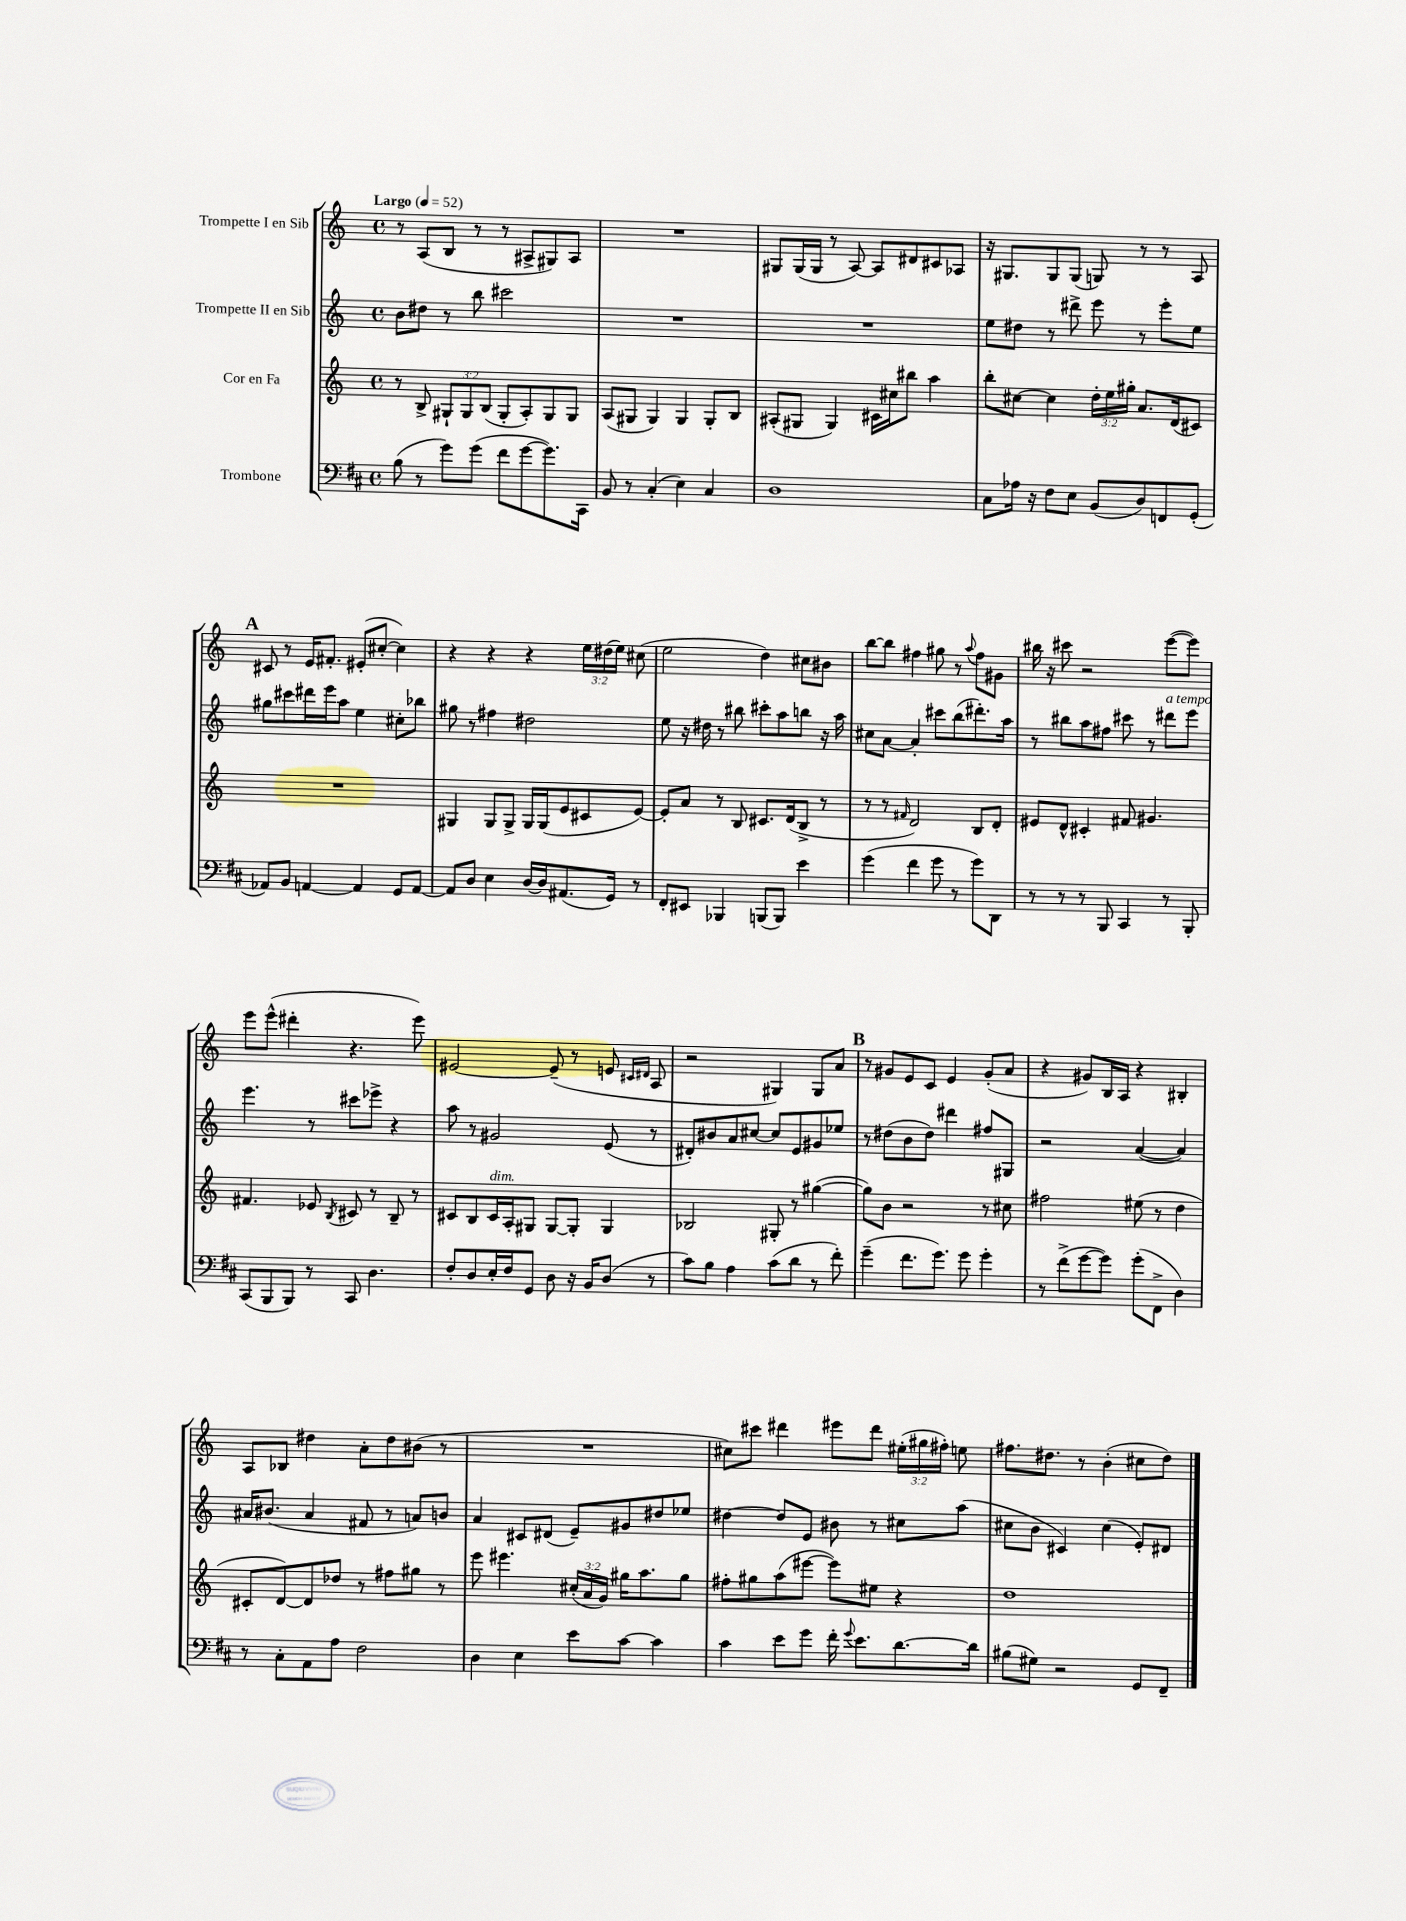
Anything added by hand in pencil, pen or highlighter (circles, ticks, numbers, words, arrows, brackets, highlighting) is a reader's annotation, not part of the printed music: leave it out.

**kern	**kern	**kern	**kern
*staff4	*staff3	*staff2	*staff1
*clefF4	*clefG2	*clefG2	*clefG2
*k[f#c#]	*k[]	*k[]	*k[]
*M4/4	*M4/4	*M4/4	*M4/4
*met(c)	*met(c)	*met(c)	*met(c)
*MM52	*MM52	*MM52	*MM52
(8B	8r	8b	8r
8r	8B^	8dd#	(8A
8g)	12G#`	8r	8B
.	12G#	.	.
(8g	.	8bb	8r
.	(12B	.	.
8f#	8G#'	2ccc#	8r
[8g	8A')	.	8A#^
8.g])	8G#	.	8G#)
.	8G#	.	8A#
16CC#	.	.	.
=	=	=	=
8BB	(8A	1r	1r
8r	8G#	.	.
(4C#'	4G#)	.	.
4E)	4G#	.	.
4C#	8G#'	.	.
.	8B	.	.
=	=	=	=
1D	(8A#'	1r	8G#
.	8G#	.	(16G#
.	.	.	16G#
.	4G#)	.	8r
.	.	.	[8A)
.	16c#	.	8A]
.	16cc#	.	.
.	8bb#	.	8d#
.	4aa	.	8c#
.	.	.	8A-
=	=	=	=
8C#	8bb'	8ee	16r
.	.	.	8.G#
16A-	[8cc#	8dd#	.
16r	.	.	.
8F#	4cc#]	8r	8G#
8E	.	8ddd#^	(8G#
(8BB	24dd'	8eee	8G)
.	24ee	.	.
.	24gg#'	.	.
8D)	8.a	8r	8r
8FF	.	8eee'	8r
.	(16d	.	.
(8GG'	8c#)	8ee	8A
=	=	=	=
8AA-)	1r	8gg#	8c#
8BB	.	8ccc#	8r
[4AA	.	16ddd#	16e
.	.	16eee	8.f#'
.	.	8aa	.
4AA]	.	4ee	(8e#'
.	.	.	[8cc#'
8GG	.	8cc#'	4cc#])
[8AA	.	8bb-	.
=	=	=	=
8AA]	4G#	8gg#	4r
8D	.	8r	.
4E	8G#	4ff#	4r
.	8G#^	.	.
[16D	16G#	2dd#	4r
16D]	(16G#	.	.
(8.AA#	8e	.	.
.	8c#	.	24ee
.	.	.	(24dd#
16GG)	.	.	.
.	.	.	24ee)
8r	[8e)	.	(8cc#
=	=	=	=
8FF#'	8e']	8ee	2ee
8EE#	8a	16r	.
.	.	16dd#	.
4BBB-	8r	8r	.
.	8B	8bb#	.
(8BBB	8.c#	8ccc#'	4dd)
8BBB)	.	8aa	.
.	(16d	.	.
4e	8B^	8bb	8cc#
.	8r	16r	8b#
.	.	16aa	.
=	=	=	=
(4g	8r	8cc#	[8bb
.	8r	[8a	8bb]
.	16qqf#	.	.
4f#	2d)	4a']	4ff#
8g	.	8ccc#	8gg#
8r	.	(8bb	8r
.	.	.	8qqaa
8g)	8B	8.ddd#')	8ff#
8DD	8d'	.	8g#
.	.	16aa	.
=	=	=	=
8r	8e#	8r	16bb#
.	.	.	16r
8r	8d^^	8bb#	8ccc#
8r	4c#'	8aa	2r
8BBB	.	8ff#	.
4CC#	8f#	8ccc#	.
.	4.g#	8r	.
8r	.	8ddd#	([8eee
8BBB'	.	8eee	8eee])
=	=	=	=
(8CC#	4.f#	4.eee	8eee
8BBB	.	.	(8eee^^
8BBB)	.	.	4ddd#'
8r	8e-	8r	.
.	8qB	.	.
8CC#	8c#	8ccc#	4.r
4.D	8r	8eee-^	.
.	8B~	4r	.
.	8r	.	8eee)
=	=	=	=
8F#'	8c#	8aa	[2e#
8D	8B	8r	.
16E'	16c#	2g#	.
16F#	16A'	.	.
8GG	8G#	.	.
8D	[8G#	.	(8e#~]
16r	8G#']	.	8r
16BB	.	.	.
(8D	4G#	(8e	8e
.	.	.	16qqc#
.	.	.	16qqd#
8r	.	8r	8A
=	=	=	=
8c#)	2B-	8d#')	2r
8B	.	8b#	.
4A	.	8a	.
.	.	[8cc#	.
(8c#	8G#'	8cc#]	4G#)
8d	8r	8e	.
8r	([4gg#	8g#	8G#
8f#')	.	8ee-	8a
=	=	=	=
(4g~	8gg#])	8r	8r
.	8b	(8dd#	8g#
8.f#	2r	8b	8e
.	.	8dd#)	8c
8.g)	.	.	.
.	.	4ddd#	4e
8g	.	.	.
4g'	8r	8ff#	(8g#'
.	8cc#	8G#	8a
=	=	=	=
8r	2ff#	2r	4r
(8f#^	.	.	.
[8g	.	.	8g#)
8g])	.	.	16B
.	.	.	16A
(8g'	(8ee#	([4a	4r
8FF#^	8r	.	.
4D)	4dd	4a])	4B#'
=	=	=	=
8r	8c#'	16a#	8A
.	.	(8.b#	.
8C#'	[8d)	.	8B-
8AA	8d]	4a#	4dd#
8A	8dd-	.	.
2F#	8r	8f#	8a'
.	8ff#	8r	8dd#
.	8gg#	8a)	(8b#
.	8r	8b	8r
=	=	=	=
4D	8eee	4a	1r
.	4.eee#	.	.
4E	.	8c#	.
.	.	(8d#	.
8e	(24cc#'	8e~)	.
.	24a	.	.
.	24g)	.	.
[8c#	16gg#	8g#	.
.	8.aa	.	.
4c#]	.	8dd#	.
.	8gg#	8ee-	.
=	=	=	=
4c#	8ff#'	[4dd#	8cc#)
.	8gg#	.	8ccc#
8e	(8aa	8dd#]	4ddd#
8g	[8eee#	8e	.
16f#'	8eee#])	8b#	8eee#
8qqg	.	.	.
8.e	.	.	.
.	8ee#	8r	8ddd#
[8.d	4r	8cc#	(24ee#'
.	.	.	24gg#
.	.	.	24ff#')
.	.	(8aa	8ee
16d]	.	.	.
=	=	=	=
(8B#	1dd	8cc#	8.ff#
8G#)	.	8b	.
.	.	.	8.dd#
2r	.	4c#)	.
.	.	.	8r
.	.	(4cc#	(4b'
8GG	.	8e')	8cc#
8FF#~	.	8d#	8dd#)
==	==	==	==
*-	*-	*-	*-
